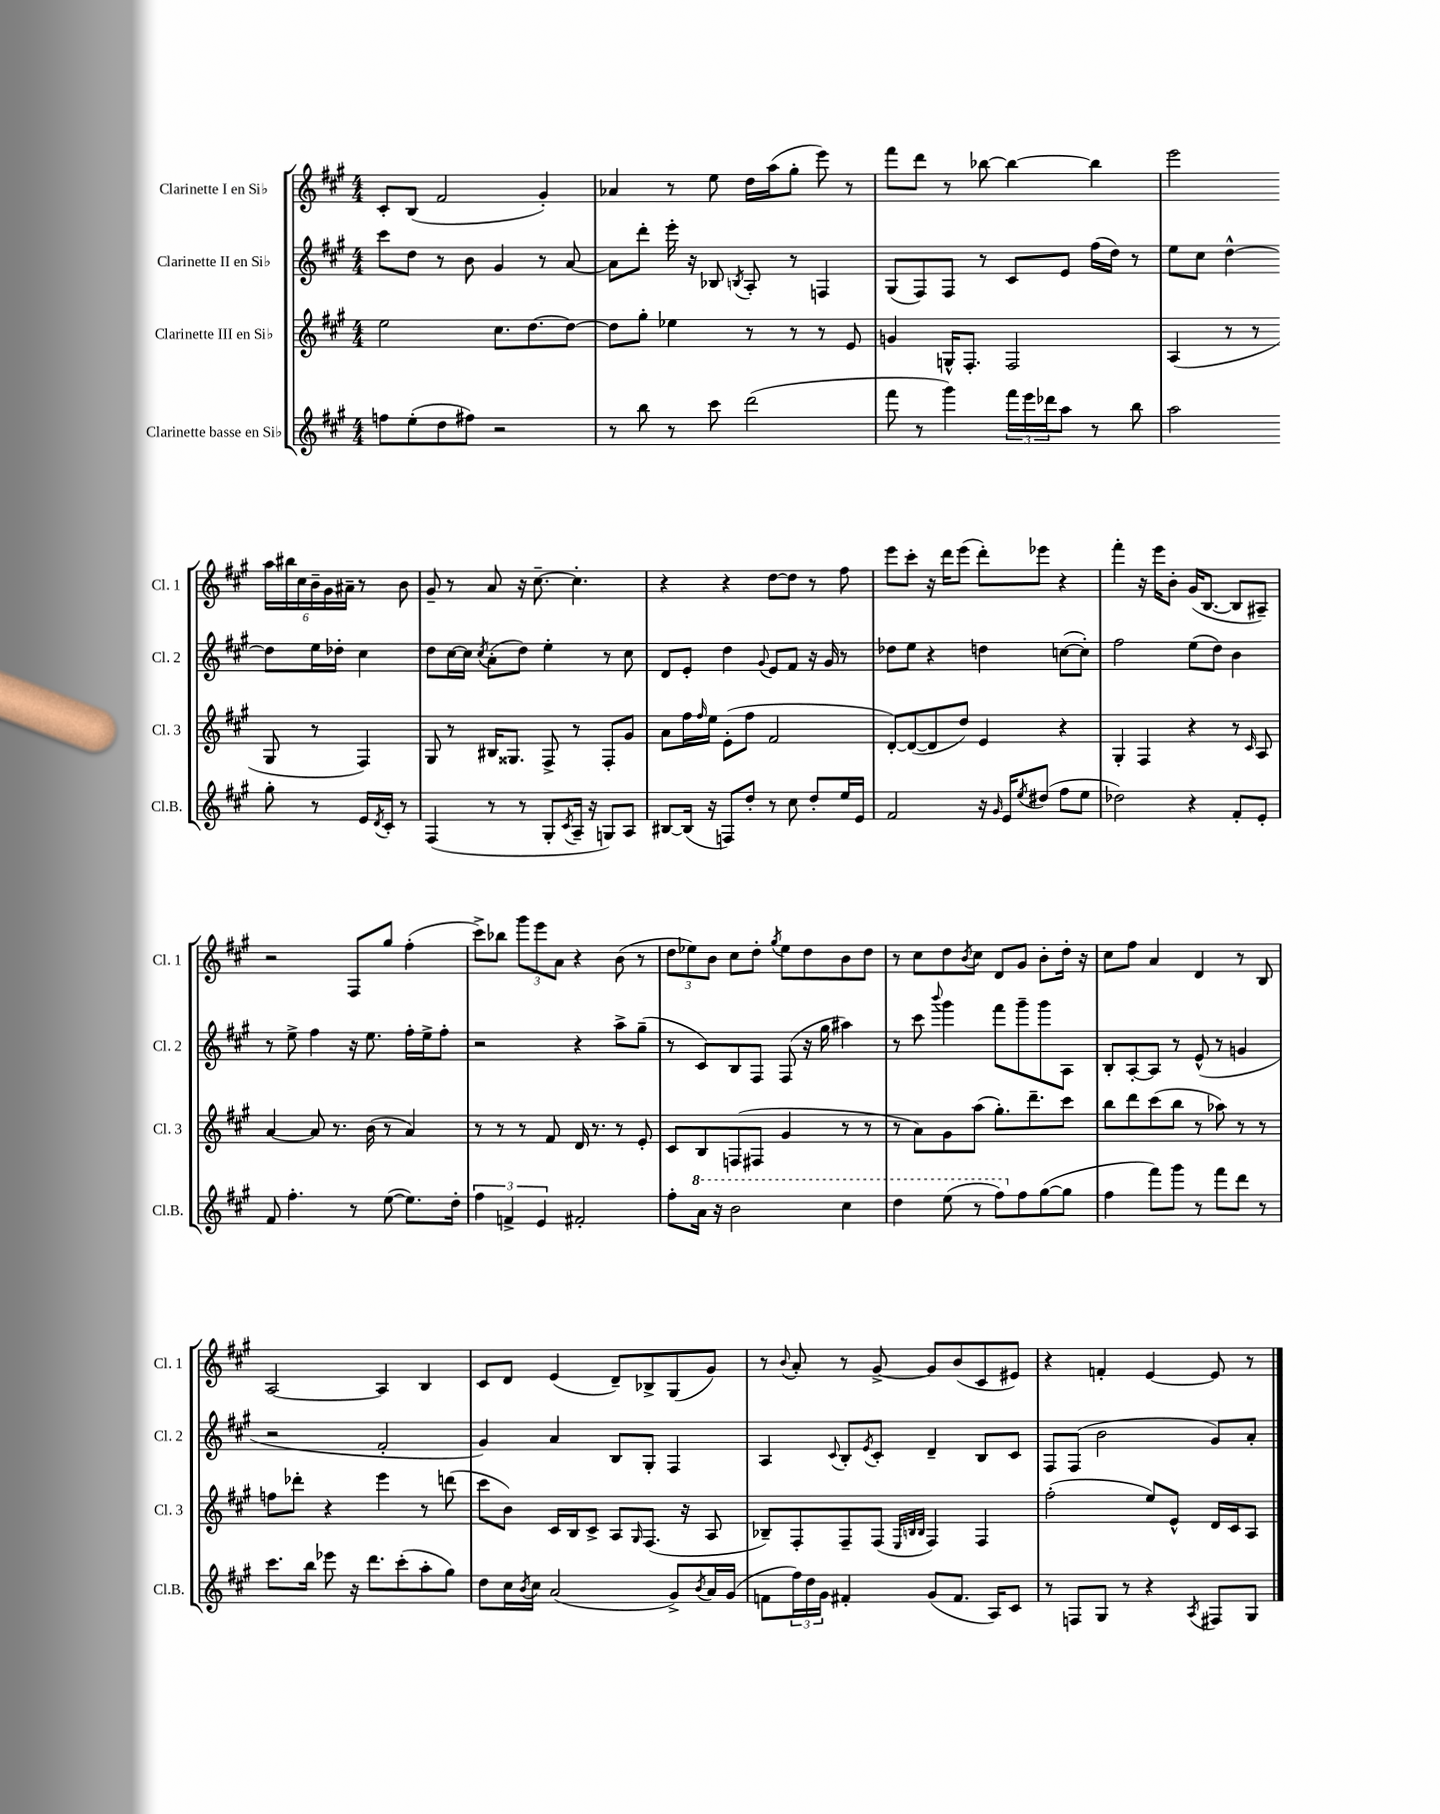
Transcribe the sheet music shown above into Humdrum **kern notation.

**kern	**kern	**kern	**kern
*part4	*part3	*part2	*part1
*staff4	*staff3	*staff2	*staff1
*I"Clarinette basse en Si♭	*I"Clarinette III en Si♭	*I"Clarinette II en Si♭	*I"Clarinette I en Si♭
*I'Cl.B.	*I'Cl. 3	*I'Cl. 2	*I'Cl. 1
*clefG2	*clefG2	*clefG2	*clefG2
*k[f#c#g#]	*k[f#c#g#]	*k[f#c#g#]	*k[f#c#g#]
*M4/4	*M4/4	*M4/4	*M4/4
=127	=127	=127	=127
8ffn\L	2ee\	8ccc#\L	8c#'/L
(8ee'\	.	8dd\J	(8B/J
8dd\	.	8r	2f#/
8ff#X\J)	.	8b\	.
2r	8.cc#\L	4g#/	.
.	[8.dd\	.	.
.	.	8r	4g#'/)
.	8dd\J_	[8a/	.
=128	=128	=128	=128
8r	8dd\L]	8a\L]	4a-X/
8bb\	8gg#'\J	8ddd'\J	.
8r	4ee-X\	16eee'\	8r
.	.	16r	.
8ccc#\	.	8B-X/	8ee\
.	.	8qBn/	.
(2ddd\	8r	8A'/	16dd\LL
.	.	.	(16aa\J
.	8r	8r	8gg#'\J
.	8r	4Fn/	8eee\)
.	8e/	.	8r
=129	=129	=129	=129
8fff#\	4gn/	(8G#/L	8fff#\L
8r	.	8F#/)	8ddd\J
4ggg#\)	16Gn^^/KL	8F#/J	8r
.	8.F#'/J	.	.
.	.	8r	[8bb-X\
24fff#\LL	2F#/	8c#/L	4bb-\_
24eee\	.	.	.
24ddd-X\J	.	.	.
8aa\J	.	8e/J	.
8r	.	(16ff#\LL	4bb-\]
.	.	16dd\JJ)	.
8bb\	.	8r	.
=130	=130	=130	=130
2aa\	(4A/	8ee\L	2eee\
.	.	8cc#\J	.
.	8r	[4dd^^\	.
.	8r	.	.
8gg#'\	8G#/	8dd\L]	24aa\LL
.	.	.	24bb#X\
.	.	.	24cc#\
8r	8r	16ee\L	24b~\
.	.	.	24g#\
.	.	16dd-X'\JJ	.
.	.	.	24a#X~\JJ
16e/LL	4F#/)	4cc#\	8r
8qd/	.	.	.
16c#'/JJ	.	.	.
8r	.	.	8b\
!!LO:LB:g=z
=131	=131	=131	=131
(4F#/	8G#/	8dd\L	8g#~/
.	8r	[16cc#\L	8r
.	.	16cc#\JJ]	.
.	.	8qcc#/	.
8r	16B#X/KL	(8a'\L	8a/
.	8.G##X/J	.	.
8r	.	8dd\J)	16r
.	.	.	[8.cc#~\
8G#'/L	8F#^/	4ee'\	.
8qc#/	.	.	.
16A~/Jk	8r	.	4.cc#'\]
16r	.	.	.
8Gn/L)	8F#'/L	8r	.
8A/J	8g#/J	8cc#\	.
=132	=132	=132	=132
[8B#X/L	8a\L	8d/L	4r
(16B#/Jk]	16ff#\L	8e'/J	.
.	16qqff#/	.	.
16r	16ee\JJ	.	.
8Fn/L)	(8e'\L	4dd\	4r
8dd'/J	8ff#\J	.	.
.	.	8qqg#/	.
8r	2f#/	8e/L	[8dd\L
8cc#\	.	8f#/J	8dd\J]
8dd'/L	.	16r	8r
.	.	16g#/	.
16ee/L	.	8r	8ff#\
16e/JJ	.	.	.
=133	=133	=133	=133
2f#/	[8d'/L)	8dd-X\L	8eee\L
.	(8d/_	8ee\J	8ccc#'\J
.	8d/]	4r	16r
.	.	.	16ddd\KL
.	8dd/J)	.	(8eee\J
16r	4e/	4ddn\	8ddd'\L)
16qqg#/	.	.	.
16e/KL	.	.	.
8qee/	.	.	.
(8dd#X/J	.	.	8eee-X\J
8ff#\L	4r	([8ccn\L	4r
8ee\J	.	8cc'\J])	.
=134	=134	=134	=134
2dd-X\)	4G#'/	2ff#\	4fff#'\
.	4F#/	.	16r
.	.	.	16eee\KL
.	.	.	8b'\J
4r	4r	(8ee\L	(16g#/KL
.	.	.	[8.B/J
.	.	8dd\J)	.
8f#'/L	8r	4b\	8B/L]
.	16qqc#/	.	.
8e'/J	8A/	.	8A#X~/J)
!!LO:LB:g=z
=135	=135	=135	=135
8f#/	[4a/	8r	2r
4.ff#'\	.	8ee^\	.
.	8a/]	4ff#\	.
.	8.r	.	.
8r	.	16r	8F#/L
.	(16b\	8.ee\	.
([8ee\	8r	.	8gg#/J
8.ee\L])	4a/)	16ff#'\LL	(4ff#'\
.	.	16ee^\J	.
.	.	8ff#'\J	.
16dd'\Jk	.	.	.
=136	=136	=136	=136
6ff#\	8r	2r	8ccc#^\L)
.	8r	.	8bb-X\J
6fn^/	.	.	.
.	8r	.	12ggg#\L
6e/	.	.	12eee\
.	8f#/	.	.
.	.	.	12a\J
2f#X'/	16d/	4r	4r
.	8.r	.	.
.	8r	8aa^\L	(8b\
.	8e'/	(8gg#~\J	8r
=137	=137	=137	=137
8ff#'\L	8c#/L	8r	12dd\L
.	.	.	12ee-X\)
*8va	*	*	*
16aa\Jk	8B/	8c#/L)	.
.	.	.	12b\J
16r	.	.	.
2bb\	(8Fn/	8B/	8cc#\L
.	8F#X/J	8F#/J	8dd'\J
.	.	.	8qgg#/
.	4g#/	(8F#/	8ee-\L
.	.	16r	8dd\
.	.	16gg#\	.
4ccc#\	8r	4aa#X\)	8b\
.	8r	.	8dd\J
=138	=138	=138	=138
4ddd\	8r	8r	8r
.	8a\L)	8ccc#\	8cc#\L
.	.	8qqbbb/	.
(8eee\	8g#\	4ggg#\	8dd\
.	.	.	8qb/
8r	(8aa\J	.	8cc#\J
8fff#\L)	8.gg#'\L)	8fff#\L	8d/L
*X8va	*	*	*
8ff#\	.	8ggg#~\	8g#/J
.	8.ddd~\	.	.
([8gg#\	.	8ggg#\	8b'\L
8gg#\J]	8ccc#\J	8A\J	16dd'\Jk
.	.	.	16r
=139	=139	=139	=139
4ff#\	8bb\L	8B'/L	8cc#\L
.	8ddd\	[8A'/	8ff#\J
8fff#\L)	(8ccc#\	8A/J]	4a/
8ggg#\J	8bb\J	8r	.
8r	8r	(8e^^/	4d/
8fff#\L	8aa-X\)	8r	.
8ddd\J	8r	4gn/	8r
8r	8r	.	8B/
!!LO:LB:g=z
=140	=140	=140	=140
8.ccc#\L	8ffn\L	2r	[2A/
.	8ddd-X'\J	.	.
16bb\Jk	.	.	.
8eee-X\	4r	.	.
16r	.	.	.
8.ddd\L	.	.	.
.	4eee\	2f#'/	4A/]
(8ccc#'\	.	.	.
8aa'\	8r	.	4B/
8gg#\J)	(8dddn\	.	.
=141	=141	=141	=141
8dd\L	8ccc#\L	4g#/)	8c#/L
16cc#\L	8b\J)	.	8d/J
8qb/	.	.	.
16cc#\JJ	.	.	.
(2a/	16c#/LL	4a/	(4e/
.	16B/J	.	.
.	8c#^/J	.	.
.	8A/L	8B/L	8d~/L)
.	16qqG#/	.	.
.	(8.F#/J	8G#'/J	8B-X^/
8g#^/L)	.	4F#/	(8G#/
.	16r	.	.
8qb/	.	.	.
16a/L	8A/	.	8g#/J)
(16g#/JJ	.	.	.
=142	=142	=142	=142
8fn\L	8B-X~/L)	4A/	8r
.	.	.	8qqb/
24ff#\L)	8F#'/	.	8a'/
24dd\	.	.	.
24g#\JJ	.	.	.
.	.	8qqc#/	.
4f#X'/	8F#~/	8B'/L	8r
.	.	8qe/	.
.	(8F#/J	8c#'/J	[8g#^/
.	32qqE/LLL	.	.
.	32qqBn/	.	.
.	32qqB/JJJ	.	.
(8g#/L	4F#/)	4d~/	8g#/L]
8.f#/J	.	.	(8b/
.	4F#/	8B/L	8c#/
16A/KL)	.	.	.
8c#/J	.	8c#/J	8e#X/J)
=143	=143	=143	=143
8r	(2ff#'\	8F#/L	4r
8Fn/L	.	(8F#/J	.
8G#/J	.	2b\	4fn'/
8r	.	.	.
4r	8ee/L)	.	[4e/
.	8e^^/J	.	.
8qA/	.	.	.
8F#X/L	16d/LL	8g#/L)	8e/]
.	16c#/J	.	.
8G#/J	8A/J	8a'/J	8r
==	==	==	==
*-	*-	*-	*-
